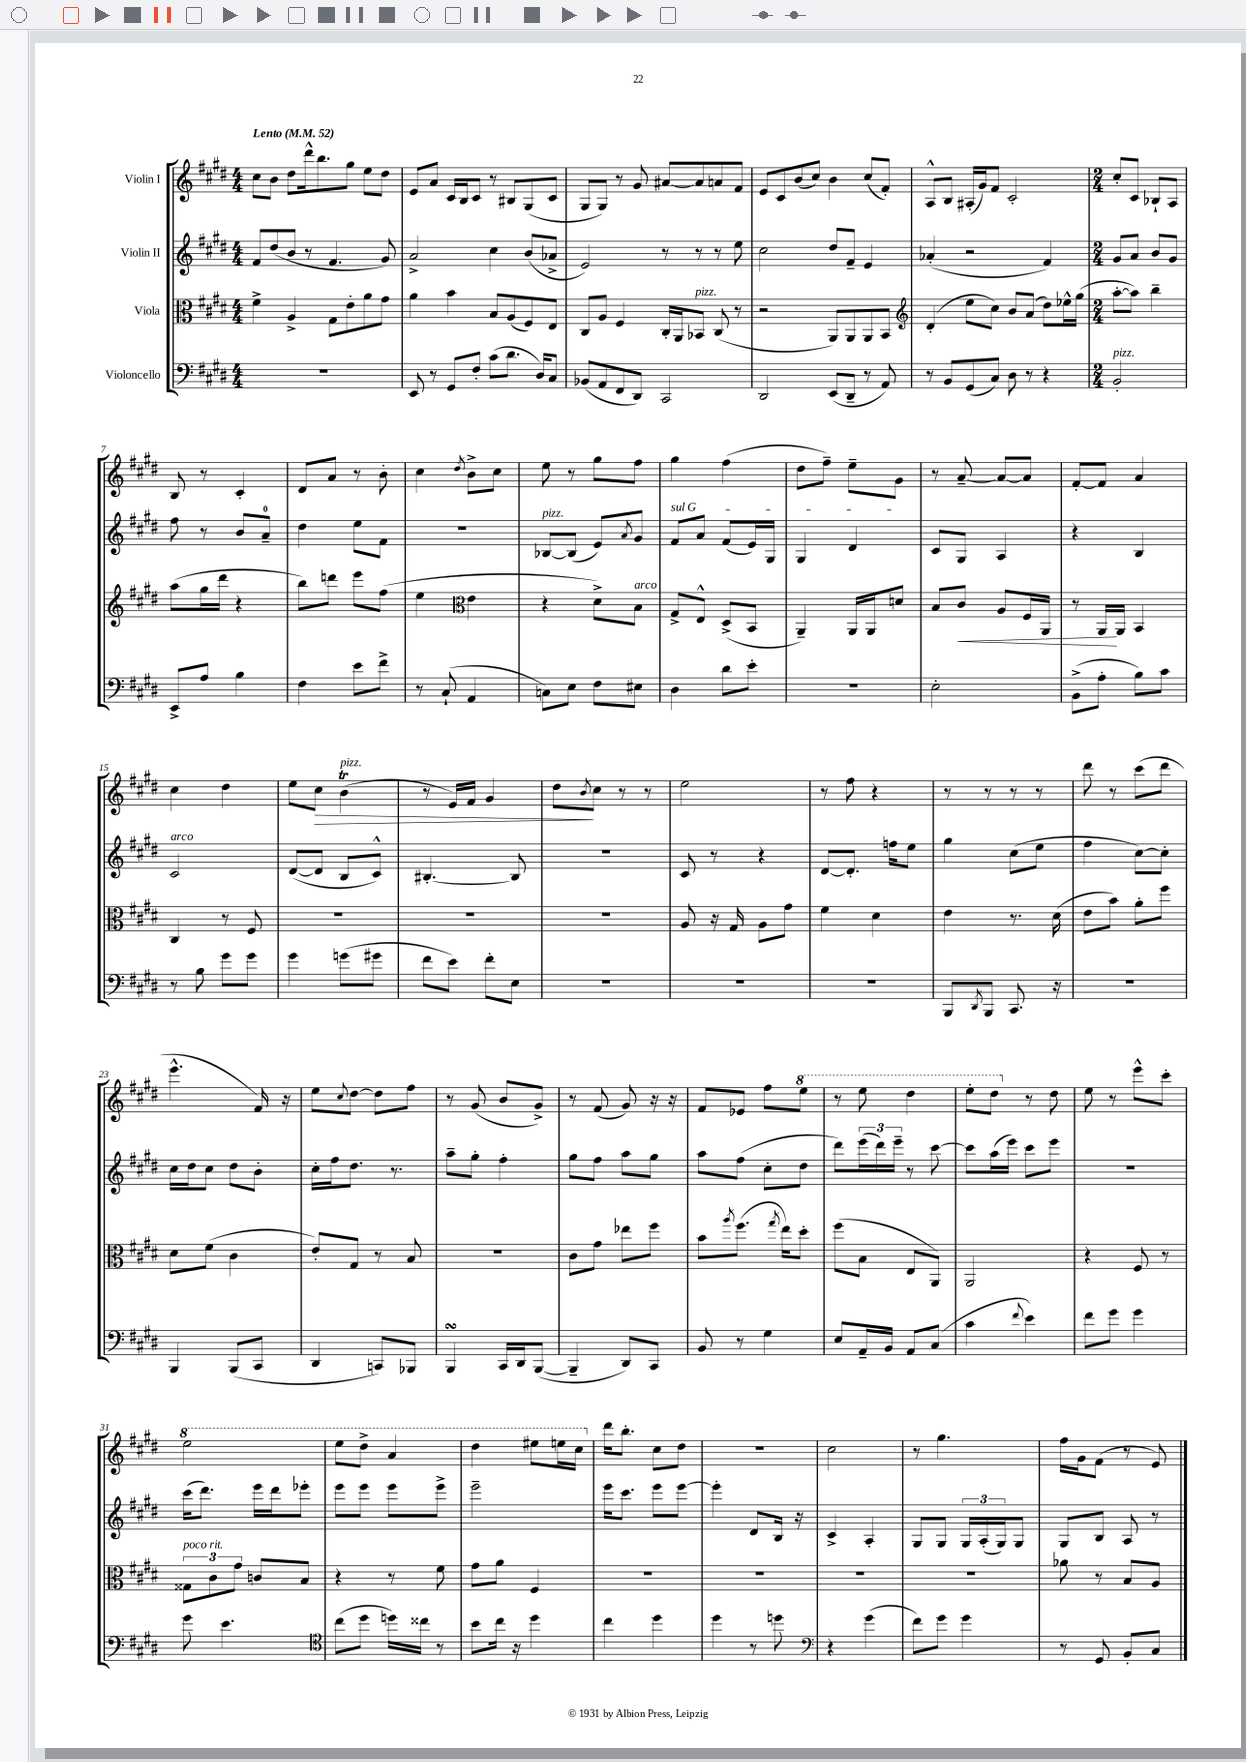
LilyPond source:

<<
\new StaffGroup <<
\new Staff = "s0" \with { instrumentName = "Violin I" } {
    \clef treble \key e \major \numericTimeSignature \time 4/4 \tempo "Lento" 4 = 52
    cis''8 b'8 dis''8 dis'''16-^ b''8. gis''8 e''8 dis''8 |
    e'8 a'8 cis'16 b16 cis'8 r8 bis8 gis8( cis'8 |
    gis8 gis8) r8 gis'8 ais'8~ ais'8 a'8 fis'8 |
    e'8 cis'8 b'8( cis''8) b'4 cis''8( fis'8-.) |
    a8-^ b8 ais16-.( gis'16) fis'8 cis'2-. |
    \numericTimeSignature \time 2/4 cis''8-. cis'8 bes8-! a8 |
    b8 r8 cis'4-. |
    dis'8 a'8 r8 b'8-. |
    cis''4 \acciaccatura { dis''8 } b'8-> cis''8 |
    e''8 r8 gis''8 fis''8 |
    gis''4 fis''4( |
    dis''8 fis''8--) e''8-- gis'8 |
    r8 a'8~-- a'8~ a'8 |
    fis'8~-. fis'8 a'4 |
    cis''4 dis''4 |
    e''8 cis''8\> b'4\trill^\markup { \italic "pizz." }( |
    r8 e'16) fis'16 gis'4 |
    dis''8\! \acciaccatura { b'8 } cis''8 r8 r8 |
    e''2 |
    r8 fis''8 r4 |
    r8 r8 r8 r8 |
    dis'''8 r8 cis'''8( dis'''8 |
    e'''4.-^ fis'16) r16 |
    e''8 \appoggiatura { cis''8 } dis''8~ dis''8 fis''8 |
    r8 gis'8( b'8 gis'8->) |
    r8 fis'8( gis'8) r16 r16 |
    fis'8 ees'8 fis''8 \ottava #1 e'''8 |
    r8 e'''8 dis'''4 |
    e'''8-. dis'''8 \ottava #0 r8 dis''8 |
    e''8 r8 e'''8-^ cis'''8-. |
    \ottava #1 e'''2 |
    e'''8 dis'''8-> a''4 |
    dis'''4 eis'''8 e'''16 cis'''16 \ottava #0 |
    dis'''16 b''8.-. cis''8 dis''8 |
    r2 |
    cis''2 |
    r8 gis''4. |
    fis''16 gis'16 fis'8( r8 e'8) \bar "|." |
}
\new Staff = "s1" \with { instrumentName = "Violin II" } {
    \clef treble \key e \major \numericTimeSignature \time 4/4
    fis'8 dis''8( b'8 r8 fis'4. gis'8) |
    a'2-> cis''4 b'8( aes'8-> |
    e'2) r8 r8 r8 e''8 |
    cis''2 dis''8 fis'8-- e'4 |
    aes'4-.( r2 fis'4) |
    \numericTimeSignature \time 2/4 gis'8 a'8 b'8 gis'8 |
    fis''8 r8 b'8 a'8-0-- |
    dis''4 e''8 fis'8 |
    R2 |
    bes8~^\markup { \italic "pizz." } bes8( e'8) \acciaccatura { a'8 } gis'8 |
    \once \override TextSpanner.bound-details.left.text = \markup { \italic "sul G" } fis'8\startTextSpan a'8 fis'8( e'16) gis16 |
    gis4 dis'4\stopTextSpan |
    cis'8 gis8 a4 |
    r4 b4 |
    cis'2^\markup { \italic "arco" } |
    dis'8~( dis'8 b8 cis'8-^) |
    bis4.~-. bis8 |
    R2 |
    cis'8 r8 r4 |
    dis'8~ dis'8.-. f''16 e''8 |
    gis''4 cis''8( e''8 |
    fis''4 cis''8~) cis''8-. |
    cis''16 dis''16 cis''8 dis''8 b'8-. |
    cis''16-. fis''16 dis''8. r8. |
    a''8-- gis''8-. fis''4-. |
    gis''8 fis''8 a''8 gis''8 |
    a''8 fis''8( cis''8-. dis''8 |
    dis'''8) \tuplet 3/2 { e'''16( dis'''16) e'''16-- } r8 cis'''8~ |
    cis'''8 a''16( e'''16) cis'''8 e'''8 |
    R2 |
    cis'''16( dis'''8.) e'''16 dis'''16 ees'''8-. |
    e'''8 e'''8 e'''8 e'''8-> |
    e'''2-- |
    e'''16 cis'''8. e'''8 e'''8~ |
    e'''4-. dis'8 b16 r16 |
    cis'4-> a4-. |
    gis8 gis8 \tuplet 3/2 { gis16 a16-.( gis16) } gis8 |
    gis8 b8 a8 r8 \bar "|." |
}
\new Staff = "s2" \with { instrumentName = "Viola" } {
    \clef alto \key e \major \numericTimeSignature \time 4/4
    fis'4-> a4-> gis8 e'8-. a'8 gis'8 |
    a'4 b'4 b8 a8( fis8) e8 |
    cis8 a8 fis4 cis16-. a,16 bes,8^\markup { \italic "pizz." } cis8( r8 |
    r2 a,8) a,8 a,8 b,8 |
    \clef treble dis'4-.( e''8 cis''8) b'8 a'8( dis''8) ees''16-^ gis''16( |
    \numericTimeSignature \time 2/4 a''8~-. a''8) b''4-- |
    a''8( gis''16 dis'''16 r4 |
    b''8) d'''8 e'''8 fis''8( |
    e''4 \clef alto e'4 |
    r4 dis'8->) b8^\markup { \italic "arco" } |
    gis8-> e8-^ dis8->( b,8 |
    a,4--) a,16 a,16 d'8 |
    b8 cis'8\< a8 fis16 a,16 |
    r8 a,16\! a,16 b,4 |
    cis4 r8 fis8 |
    R2 |
    R2 |
    R2 |
    a8 r16 gis16 a8 gis'8 |
    fis'4 dis'4 |
    e'4 r8. dis'16( |
    e'8 b'8) a'8-. fis''8 |
    dis'8 fis'8( cis'4 |
    e'8-.) gis8 r8 b8 |
    R2 |
    cis'8 gis'8 ees''8 fis''8 |
    b'8 \acciaccatura { a''8 } fis''8.( \acciaccatura { gis''8 } e''16) dis''8-. |
    fis''8( b8 e8 a,8) |
    a,2 |
    r4 fis8 r8 |
    \tuplet 3/2 { gisis8^\markup { \italic "poco rit." } cis'8 gis'8 } c'8 b8 |
    r4 r8 fis'8 |
    gis'8 a'8 fis4 |
    R2 |
    R2 |
    R2 |
    R2 |
    aes'8 r8 b8 a8 \bar "|." |
}
\new Staff = "s3" \with { instrumentName = "Violoncello" } {
    \clef bass \key e \major \numericTimeSignature \time 4/4
    R1 |
    e,8 r8 gis,8 fis8-. cis'8( dis'8. dis16) cis8 |
    bes,8( a,8 fis,8 dis,8) cis,2 |
    dis,2 e,8( dis,8-- r8 a,8) |
    r8 b,8 gis,8( cis8) dis8 r8 r4 |
    \numericTimeSignature \time 2/4 b,2-.^\markup { \italic "pizz." } |
    e,8-> a8 b4 |
    fis4 e'8 fis'8-> |
    r8 cis8-!( a,4 |
    c8) e8 fis8 eis8 |
    dis4 dis'8 e'8-. |
    R2 |
    e2-. |
    b,8->( a8-. b8) cis'8 |
    r8 b8 gis'8 gis'8 |
    gis'4 g'8( gis'8 |
    fis'8 e'8) fis'8-. e8 |
    R2 |
    R2 |
    R2 |
    b,,8 \acciaccatura { dis,8 } b,,8 cis,8. r16 |
    r2 |
    b,,4 b,,8( cis,8 |
    dis,4 c,8) bes,,8 |
    b,,4\turn cis,16 dis,16 b,,8~( |
    b,,4-- dis,8) cis,8 |
    b,8 r8 gis4 |
    e8 a,16-- b,16 a,8 cis8( |
    cis'4 \appoggiatura { fis'8 } e'4) |
    fis'8 gis'8 gis'4 |
    gis'8 e'4. |
    \clef tenor cis''8( dis''8 d''16) cisis''16 r8 |
    b'8 cis''16 r16 dis''4 |
    cis''4 dis''4 |
    dis''4 r8 d''8 |
    \clef bass r4 gis'4( |
    fis'8) gis'8 gis'4 |
    r8 gis,8 b,8-. cis8 \bar "|." |
}
>>
>>
